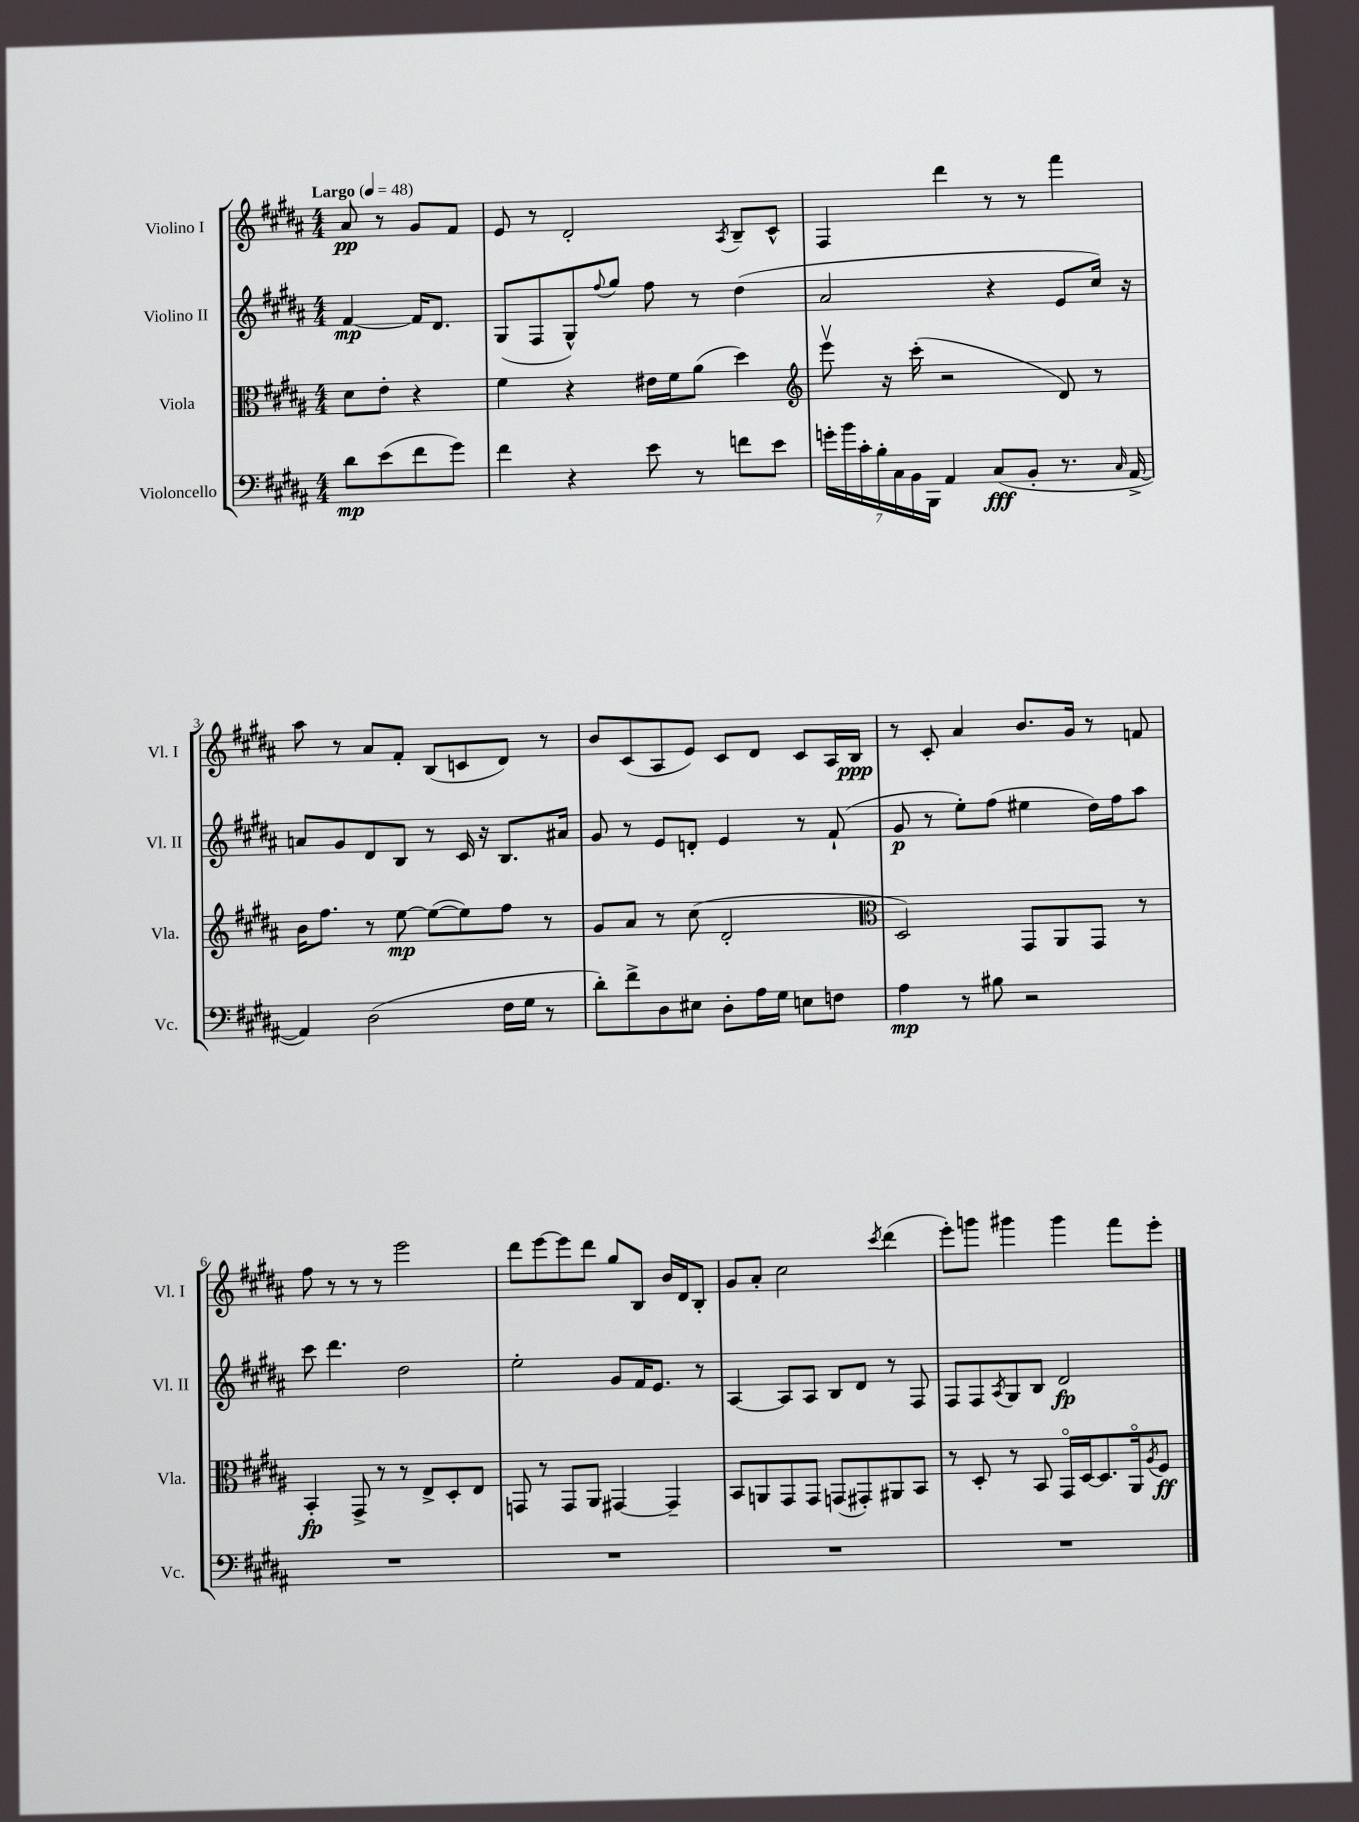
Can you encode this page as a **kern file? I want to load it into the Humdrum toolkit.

**kern	**dynam	**kern	**dynam	**kern	**dynam	**kern	**dynam
*part4	*part4	*part3	*part3	*part2	*part2	*part1	*part1
*staff4	*staff4	*staff3	*staff3	*staff2	*staff2	*staff1	*staff1
*I"Violoncello	*	*I"Viola	*	*I"Violino II	*	*I"Violino I	*
*I'Vc.	*	*I'Vla.	*	*I'Vl. II	*	*I'Vl. I	*
*clefF4	*	*clefC3	*	*clefG2	*	*clefG2	*
*k[f#c#g#d#a#]	*	*k[f#c#g#d#a#]	*	*k[f#c#g#d#a#]	*	*k[f#c#g#d#a#]	*
*M4/4	*	*M4/4	*	*M4/4	*	*M4/4	*
*MM48	*	*MM48	*	*MM48	*	*MM48	*
=	=	=	=	=	=	=	=
!	!	!	!	!	!	!LO:TX:a:B:t=Largo	!
8d#\L	mp	8d#\L	.	[4f#/	mp	8a#/	pp
(8e\	.	8e'\J	.	.	.	8r	.
8f#\	.	4r	.	16f#/KL]	.	8g#/L	.
.	.	.	.	8.d#/J	.	.	.
8g#\J)	.	.	.	.	.	8f#/J	.
=1	=1	=1	=1	=1	=1	=1	=1
4f#\	.	4f#\	.	(8G#/L	.	8e/	.
.	.	.	.	8F#/	.	8r	.
4r	.	4r	.	8G#^^/)	.	2d#'/	.
.	.	.	.	8qqff#/	.	.	.
.	.	.	.	8gg#/J	.	.	.
8e\	.	16e#X\LL	.	8ff#\	.	.	.
.	.	16f#\J	.	.	.	.	.
8r	.	(8a#\J	.	8r	.	.	.
.	.	.	.	.	.	8qA#/	.
8fn\L	.	4dd#\)	.	(4dd#\	.	8B~/L	.
8e\J	.	.	.	.	.	8c#^^/J	.
=2	=2	=2	=2	=2	=2	=2	=2
*	*	*clefG2	*	*	*	*	*
28gn'\LL	.	8eeev\	.	2a#/	.	4F#/	.
28b\	.	.	.	.	.	.	.
28c#'\	.	.	.	.	.	.	.
28B'\	.	.	.	.	.	.	.
.	.	16r	.	.	.	.	.
28C#\	.	.	.	.	.	.	.
28BB\	.	.	.	.	.	.	.
.	.	(16ccc#'\	.	.	.	.	.
28BBB\JJ	.	.	.	.	.	.	.
4AA#/	.	2r	.	.	.	4ddd#\	.
(8C#/L	fff	.	.	4r	.	8r	.
8BB'/J	.	.	.	.	.	8r	.
8.r	.	8d#/)	.	8e/L	.	4fff#\	.
.	.	8r	.	16cc#/Jk)	.	.	.
16qqC#/	.	.	.	.	.	.	.
[16AA#^/	.	.	.	16r	.	.	.
!!LO:LB:g=z
=3	=3	=3	=3	=3	=3	=3	=3
4AA#/])	.	16b\KL	.	8an/L	.	8aa#\	.
.	.	8.ff#\J	.	.	.	.	.
.	.	.	.	8g#/	.	8r	.
(2D#\	.	8r	.	8d#/	.	8a#/L	.
.	.	[8ee\	mp	8B/J	.	8f#'/J	.
.	.	(8ee\L_	.	8r	.	(8B/L	.
.	.	8ee\])	.	16c#/	.	8cn/	.
.	.	.	.	16r	.	.	.
16F#\LL	.	8ff#\J	.	8.B/L	.	8d#/J)	.
16G#\JJ	.	.	.	.	.	.	.
8r	.	8r	.	.	.	8r	.
.	.	.	.	16a#X/Jk	.	.	.
=4	=4	=4	=4	=4	=4	=4	=4
8d#'\L)	.	8g#/L	.	8g#/	.	8b/L	.
8f#^\	.	8a#/J	.	8r	.	(8c#/	.
8D#\	.	8r	.	8e/L	.	8A#/	.
8E#X\J	.	(8cc#\	.	8dn'/J	.	8e/J)	.
8D#'\L	.	2d#'/	.	4e/	.	8c#/L	.
16A#\L	.	.	.	.	.	8d#/J	.
16G#\JJ	.	.	.	.	.	.	.
8En\L	.	.	.	8r	.	8c#/L	.
8Fn\J	.	.	.	(8f#`/	.	16A#/L	.
.	.	.	.	.	.	16B/JJ	ppp
=5	=5	=5	=5	=5	=5	=5	=5
*	*	*clefC3	*	*	*	*	*
4A#\	mp	2D#/)	.	8g#/	p	8r	.
.	.	.	.	8r	.	8c#'/	.
8r	.	.	.	8ee'\L)	.	4a#/	.
8B#X\	.	.	.	(8ff#\J	.	.	.
2r	.	8GG#/L	.	4ee#X\	.	8.b/L	.
.	.	8AA#/	.	.	.	.	.
.	.	.	.	.	.	16g#/Jk	.
.	.	8GG#/J	.	16dd#\LL)	.	8r	.
.	.	.	.	16ff#\J	.	.	.
.	.	8r	.	8aa#\J	.	8fn/	.
!!LO:LB:g=z
=6	=6	=6	=6	=6	=6	=6	=6
1r	.	4BB'/	fp	8ccc#\	.	8ff#\	.
.	.	.	.	4.ddd#\	.	8r	.
.	.	8GG#^/	.	.	.	8r	.
.	.	8r	.	.	.	8r	.
.	.	8r	.	2dd#\	.	2eee\	.
.	.	8E^/L	.	.	.	.	.
.	.	8D#'/	.	.	.	.	.
.	.	8E/J	.	.	.	.	.
=7	=7	=7	=7	=7	=7	=7	=7
1r	.	8GGn/	.	2ee'\	.	8ddd#\L	.
.	.	8r	.	.	.	[8eee\	.
.	.	8GG/L	.	.	.	8eee\]	.
.	.	8AA#/J	.	.	.	8ddd#\J	.
.	.	[4GG#X/	.	8g#/L	.	8gg#/L	.
.	.	.	.	16f#/K	.	8B/J	.
.	.	.	.	8.e/J	.	.	.
.	.	4GG#~/]	.	.	.	16b/LL	.
.	.	.	.	.	.	16d#/J	.
.	.	.	.	8r	.	8B'/J	.
=8	=8	=8	=8	=8	=8	=8	=8
1r	.	8BB/L	.	[4A#/	.	8g#/L	.
.	.	8AAn/	.	.	.	8a#'/J	.
.	.	8GG#/	.	8A#/L]	.	2cc#\	.
.	.	8GG#/J	.	8A#/J	.	.	.
.	.	(8GGn/L	.	8B/L	.	.	.
.	.	8GG#X'/)	.	8d#/J	.	.	.
.	.	.	.	.	.	8qccc#/	.
.	.	8AA#X/	.	8r	.	(4ddd#\	.
.	.	8BB/J	.	8F#/	.	.	.
=9	=9	=9	=9	=9	=9	=9	=9
1r	.	8r	.	8F#/L	.	8eee'\L)	.
.	.	8D#'/	.	8F#/	.	8gggn\J	.
.	.	.	.	8qA#/	.	.	.
.	.	8r	.	8G#/	.	4ggg#X\	.
.	.	8BB/	.	8B/J	.	.	.
.	.	16GG#/LL	.	2d#/	fp	4ggg#\	.
.	.	[16D#/J	.	.	.	.	.
.	.	8.D#/]	.	.	.	.	.
.	.	.	.	.	.	8fff#\L	.
.	.	16AA#/k	.	.	.	.	.
.	.	8qA#/	.	.	.	.	.
.	.	8F#/J	ff	.	.	8eee'\J	.
==	==	==	==	==	==	==	==
*-	*-	*-	*-	*-	*-	*-	*-
